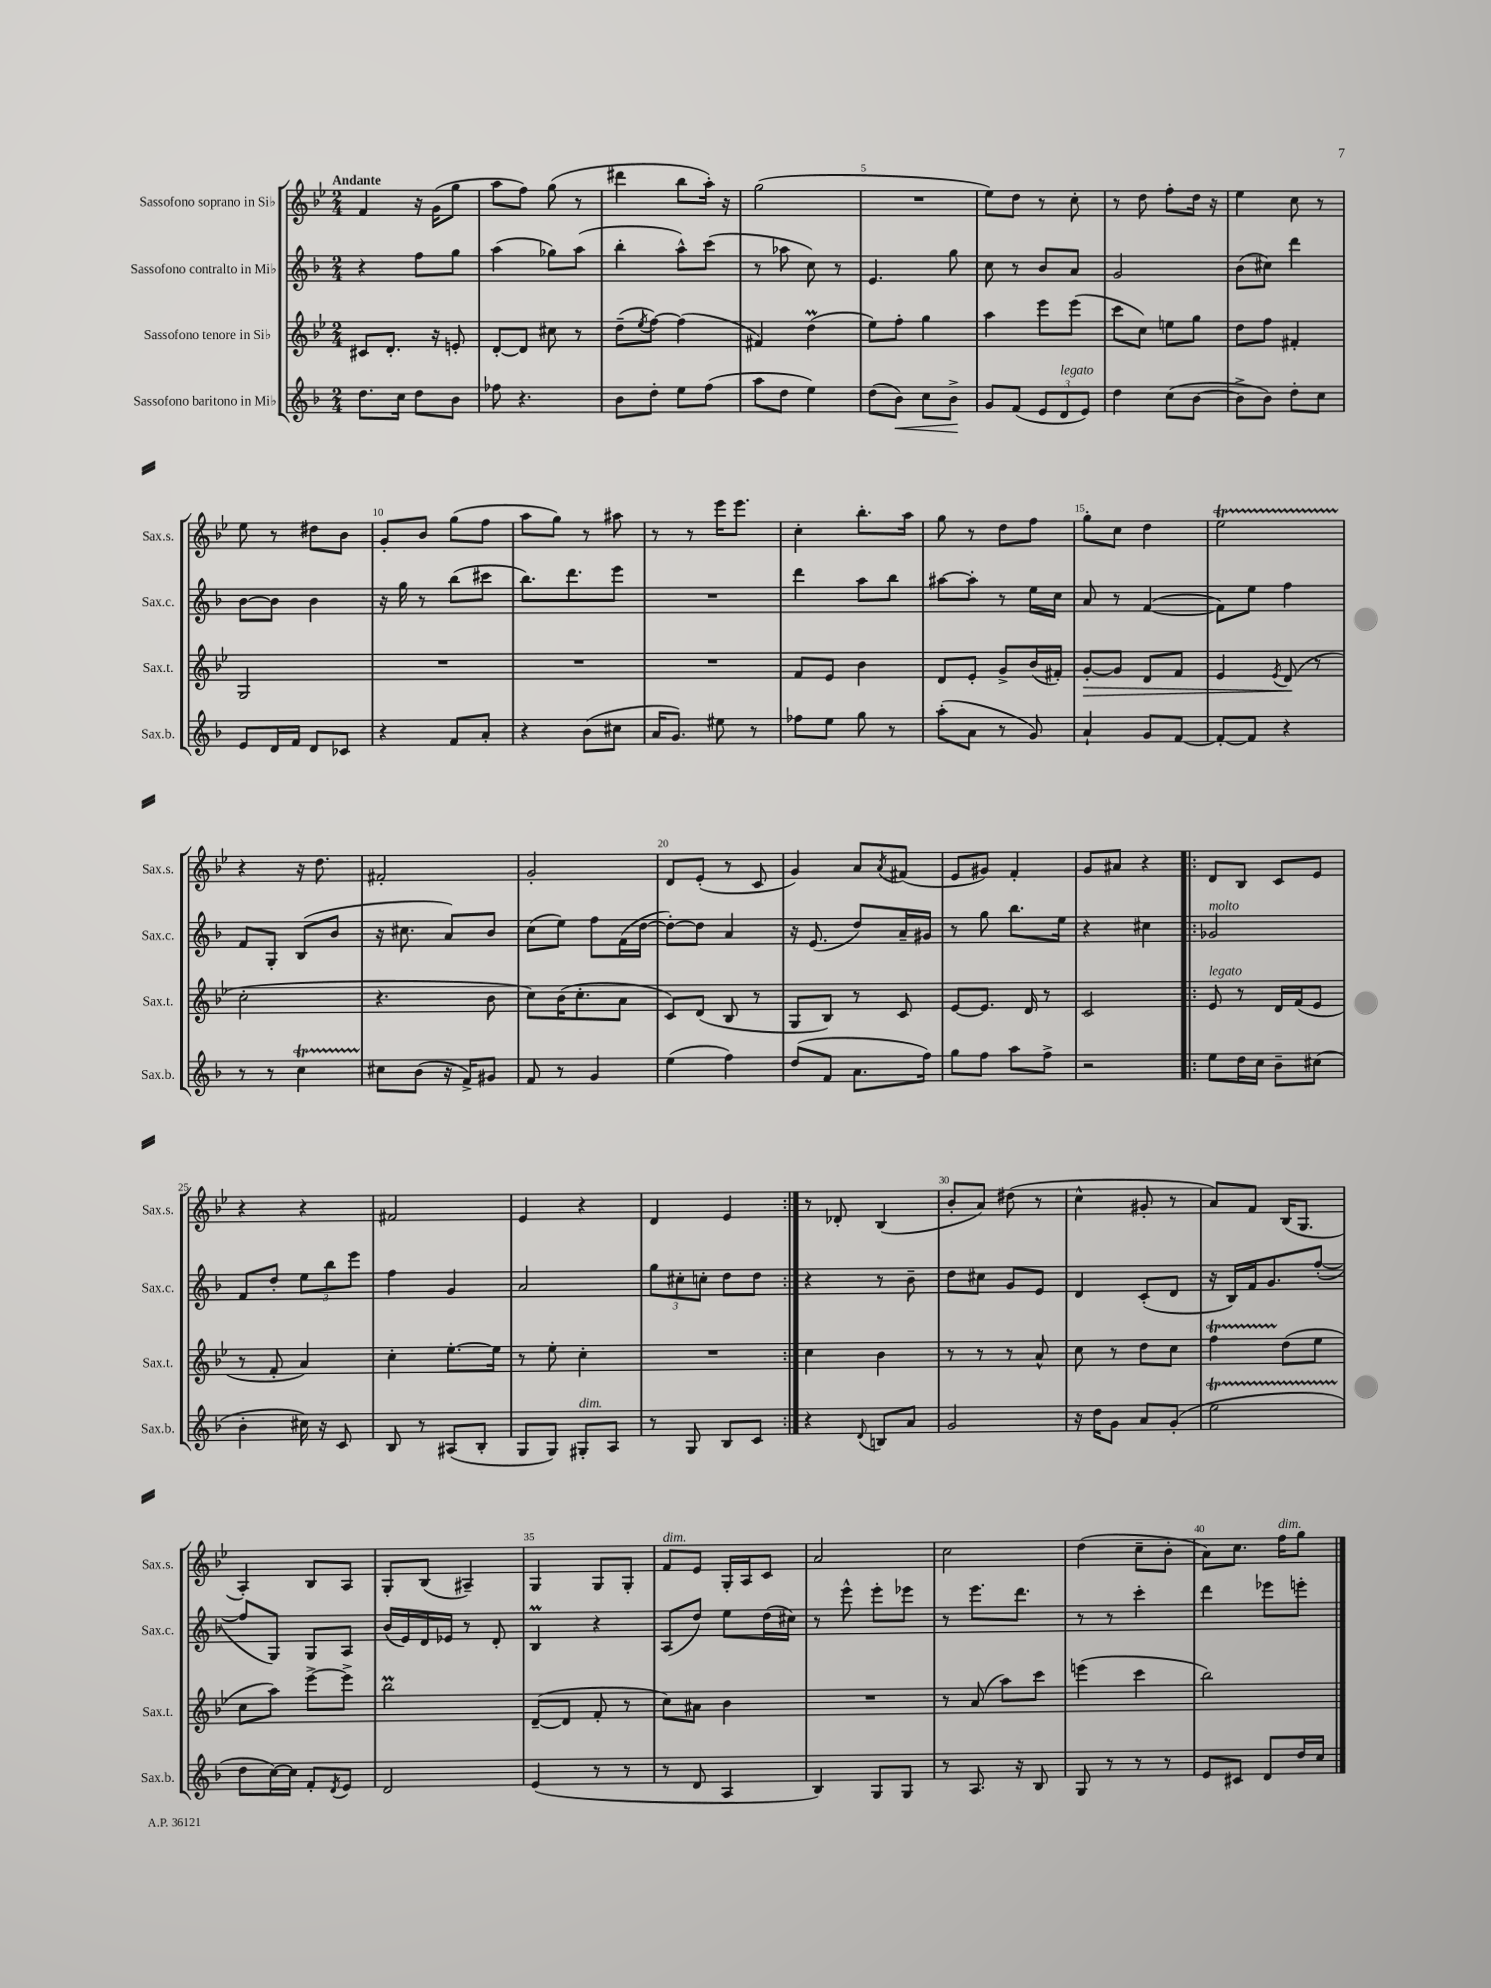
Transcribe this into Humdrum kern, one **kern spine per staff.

**kern	**kern	**kern	**kern
*staff4	*staff3	*staff2	*staff1
*clefG2	*clefG2	*clefG2	*clefG2
*k[b-]	*k[b-e-]	*k[b-]	*k[b-e-]
*M2/4	*M2/4	*M2/4	*M2/4
8.dd\L	8c#/L	4r	4f/
.	8.d'/J	.	.
16cc\Jk	.	.	.
8dd\L	.	8ff\L	16r
.	16r	.	(16g\LK
8b-\J	8e'/	8gg\J	8gg\J
=	=	=	=
8ff-\	[8d'/L	(4aa\	8aa\L
4.r	8d/]J	.	8ff\J)
.	8cc#\	8gg-\L)	(8gg\
.	8r	(8aa\J	8r
=	=	=	=
8b-\L	(8dd~\L	4bb-'\	4ddd#\
.	8qee-/	.	.
8dd'\J	[8ff\J)	.	.
8ee\L	(4ff\]	8aa^^\L)	8bb-\L
(8ff\J	.	(8ccc\J	16aa'\Jk)
.	.	.	16r
=	=	=	=
8aa\L	4f#/)	8r	(2gg\
8dd\J	.	8aa-\	.
4ee\)	(4dd\	8cc\)	.
.	.	8r	.
=	=	=	=
(8dd\L	8ee-\L)	4.e/	2r
8b-\J)	8ff'\J	.	.
8cc\L	4gg\	.	.
8b-^\J	.	8gg\	.
=	=	=	=
8g/L	4aa\	8cc\	8ee-\L)
(8f/J	.	8r	8dd\J
12e/L	8eee-\L	8b-/L	8r
12d/	.	.	.
.	(8eee-\J	8a/J	8cc'\
12e/J)	.	.	.
=	=	=	=
4dd\	8ccc\L	2g/	8r
.	8cc\J)	.	8dd\
(8cc\L	8ee\L	.	8ff'\L
[8b-\J	8gg\J	.	16dd\Jk
.	.	.	16r
=	=	=	=
8b-^\]L	8dd\L	(8b-\L	4ee-\
8b-\J)	8ff\J	8cc#\J)	.
8dd'\L	4f#'/	4ddd\	8cc\
8cc\J	.	.	8r
=	=	=	=
8e/L	2G/	[8b-\L	8ee-\
16d/L	.	8b-\]J	8r
16f/JJ	.	.	.
8d/L	.	4b-\	8dd#\L
8c-/J	.	.	8b-\J
=	=	=	=
4r	2r	16r	8g'/L
.	.	16gg\	.
.	.	8r	8b-/J
8f/L	.	(8bb-\L	(8gg\L
8a'/J	.	8ccc#\J	8ff\J
=	=	=	=
4r	2r	8.bb-\L)	8aa\L
.	.	.	8gg\J)
.	.	8.ddd\	.
(8b-\L	.	.	8r
8cc#\J	.	8eee\J	8aa#\
=	=	=	=
16a/LK	2r	2r	8r
8.g/J)	.	.	.
.	.	.	8r
8ee#\	.	.	16eee-\LK
.	.	.	8.eee-\J
8r	.	.	.
=	=	=	=
8ff-\L	8f/L	4ddd\	4cc'\
8ee\J	8e-/J	.	.
8gg\	4b-\	8aa\L	8.bb-'\L
8r	.	8bb-\J	.
.	.	.	16aa\Jk
=	=	=	=
(8aa'\L	8d/L	[8aa#\L	8gg\
8a\J	8e-'/J	8aa#'\]J	8r
8r	8g^/L	8r	8dd\L
8g/)	(16b-/L	16ee\LL	8ff\J
.	16f#'/JJ)	16cc\JJ	.
=	=	=	=
4a`/	[8g'/L	8a/	8gg'\L
.	8g/]J	8r	8cc\J
8g/L	8d/L	([4f/	4dd\
[8f/J	8f/J	.	.
=	=	=	=
8f'/_L	4e-/	8f\]L)	2ee-\
8f/]J	.	8ee\J	.
.	8qe-/	.	.
4r	(8d/	4ff\	.
.	8r	.	.
=	=	=	=
8r	2cc'\	8f/L	4r
8r	.	8G'/J	.
4cc\	.	(8B-/L	16r
.	.	.	8.dd\
.	.	8b-/J	.
=	=	=	=
8cc#\L	4.r	16r	2f#'/
.	.	8.cc#\	.
(8b-\J	.	.	.
16r	.	8a/L)	.
16f^/LK)	.	.	.
8g#/J	8b-\	8b-/J	.
=	=	=	=
8f/	8cc\L)	(8cc\L	2g'/
8r	(16b-\K	8ee\J)	.
.	8.cc'\	.	.
4g/	.	8ff\L	.
.	8a\J	(16f\L	.
.	.	[16dd\JJ	.
=	=	=	=
(4ee\	8c/L)	8dd'\_L)	8d/L
.	(8d/J	8dd\]J	(8e-'/J
4ff\)	8B-/	4a/	8r
.	8r	.	8c/
=	=	=	=
(8dd/L	8G/L	16r	4g/)
.	.	(8.e/	.
8f/J	8B-/J)	.	.
8.a\L	8r	8dd/L)	8a/L
.	.	.	8qa/
.	8c/	16a~/L	(8f#/J
16ff\Jk)	.	16g#/JJ	.
=	=	=	=
8gg\L	[8e-/L	8r	8e-/L
8ff\J	8.e-/]J	8gg\	8g#/J)
8aa\L	.	8.bb-\L	4f'/
.	16d/	.	.
8ff^\J	8r	.	.
.	.	16ee\Jk	.
=	=	=	=
2r	2c/	4r	8g/L
.	.	.	8a#/J
.	.	4cc#\	4r
=!|:	=!|:	=!|:	=!|:
8ee\L	8e-/	2g-/	8d/L
16dd\L	8r	.	8B-/J
16cc\JJ	.	.	.
8b-~\L	16d/LL	.	8c/L
.	(16f/J	.	.
(8cc#\J	8e-/J	.	8e-/J
=	=	=	=
4b-'\	8r	8f/L	4r
.	8f'/	8dd'/J	.
16cc#\)	4a/)	12ee\L	4r
16r	.	.	.
.	.	12bb-\	.
8c/	.	.	.
.	.	12eee\J	.
=	=	=	=
8B-/	4cc'\	4ff\	2f#/
8r	.	.	.
(8A#/L	[8.ee-'\L	4g/	.
8B-'/J	.	.	.
.	16ee-\]Jk	.	.
=	=	=	=
8G/L	8r	2a/	4e-/
8G/J)	8ee-'\	.	.
8G#'/L	4cc'\	.	4r
8A/J	.	.	.
=	=	=	=
8r	2r	12gg\L	4d/
.	.	12cc#'\	.
8G/	.	.	.
.	.	12cc'\J	.
8B-/L	.	8dd\L	4e-/
8c/J	.	8dd\J	.
=:|!	=:|!	=:|!	=:|!
4r	4cc\	4r	8r
.	.	.	8d-'/
8qqd/	.	.	.
8B/L	4b-\	8r	(4B-/
8a/J	.	8b-~\	.
=	=	=	=
2g/	8r	8dd\L	8b-'/L
.	8r	8cc#\J	8a/J)
.	8r	8g/L	(8dd#\
.	8a^^/	8e/J	8r
=	=	=	=
16r	8cc\	4d/	4cc^^\
16dd\LK	.	.	.
8g\J	8r	.	.
8a/L	8dd\L	(8c'/L	8g#'/
(8g'/J	8cc\J	8d/J	8r
=	=	=	=
2ee\	4ff\	16r	8a/L)
.	.	16B-/LL)	.
.	.	16f/J	8f/J
.	.	8.g/	.
.	(8dd\L	.	(16B-/LK
.	.	.	8.G/J
.	8ee-\J	([8ff'/J	.
=	=	=	=
8dd\L	8cc\L	8ff/]L	4A'/)
[16cc\L)	8aa\J)	8G/J)	.
16cc\]JJ	.	.	.
8f'/L	[8eee-^\L	8G/L	8B-/L
8qd/	.	.	.
8e/J	8eee-^\]J	8A/J	8A/J
=	=	=	=
2d/	2bb-\	(16b-/LL	8G'/L
.	.	16e/)	.
.	.	16d/	(8B-/J
.	.	16e-/JJ	.
.	.	8r	4A#~/)
.	.	8d'/	.
=	=	=	=
(4e/	([8d~/L	4B-/	4G/
.	8d/]J	.	.
8r	8f'/	4r	8G/L
8r	8r	.	8G'/J
=	=	=	=
8r	8cc\L)	(8A/L	8f/L
8d/	8a#\J	8dd/J)	8e-/J
4A/	4b-\	8ee\L	16G'/LL
.	.	.	16A/J
.	.	(16dd\L	8c/J
.	.	16cc#\JJ)	.
=	=	=	=
4B-/)	2r	8r	2a/
.	.	8eee^^\	.
8G/L	.	8eee'\L	.
8G/J	.	8eee-\J	.
=	=	=	=
8r	8r	8r	2cc\
8.A/	(8a/	8.eee\L	.
.	8aa\L)	.	.
16r	.	8.ddd\J	.
8B-/	8ccc\J	.	.
=	=	=	=
8G/	(4eee\	8r	(4dd\
8r	.	8r	.
8r	4ccc\	4ccc'\	8cc~\L
8r	.	.	8b-'\J
=	=	=	=
8e/L	2bb-\)	4ddd\	8a\L)
8c#/J	.	.	8.cc\J
8d/L	.	8eee-\L	.
.	.	.	16ff\LK
16dd/L	.	8eee'\J	8gg\J
16cc/JJ	.	.	.
==	==	==	==
*-	*-	*-	*-
